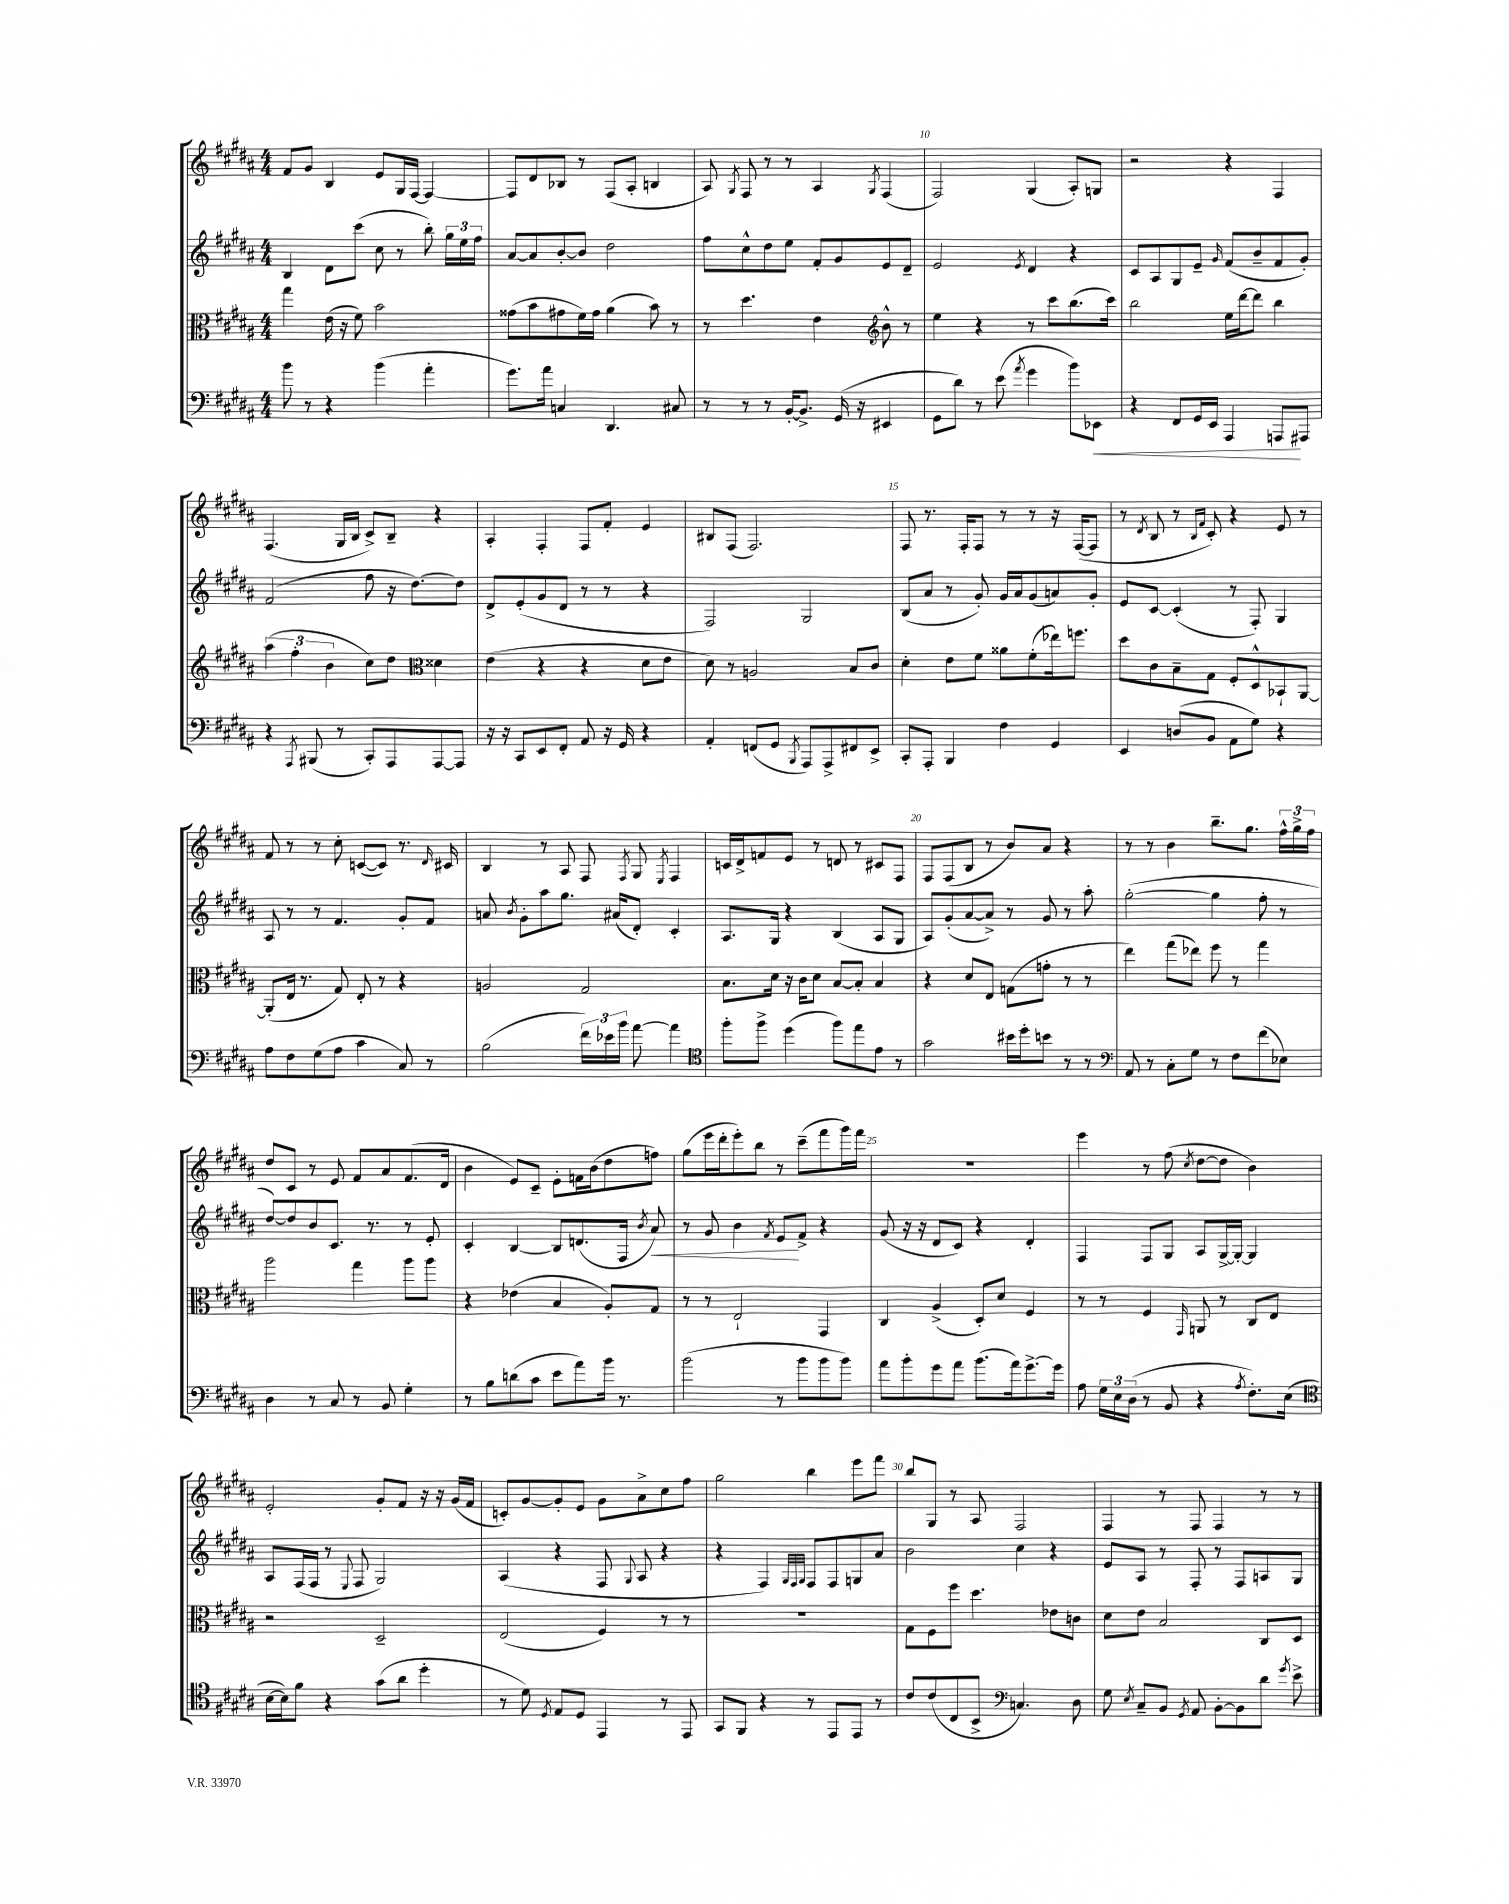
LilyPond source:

<<
\new StaffGroup <<
\new Staff = "s0" {
    \clef treble \key b \major \numericTimeSignature \time 4/4
    \autoBeamOff fis'8[ gis'8] b4 e'8[ gis16 fis16]~ fis4~ |
    fis8[ dis'8 bes8] r8 fis8[( ais8]-. b4 |
    ais8) \acciaccatura { gis8 } fis8 r8 r8 ais4 \acciaccatura { gis8 } fis4( |
    fis2) gis4( ais8[-.) g8] |
    r2 r4 fis4 |
    fis4.( gis16[ b16] cis'8[->) b8]-- r4 |
    ais4-. fis4-. fis8[ fis'8]-. e'4 |
    bis8[ fis8]( fis2.) |
    fis8 r8. fis16[-. fis8] r8 r8 r16 fis16[~( fis8] |
    r8 \acciaccatura { dis'8 } b8 r8 \grace { b16[ fis'16] } cis'8-.) r4 e'8 r8 |
    fis'8 r8 r8 cis''8-. c'8[~( c'8]) r8. \grace { dis'16 } cis'16 |
    b4 r8 ais8 fis8 \acciaccatura { fis8 } gis8 \acciaccatura { e8 } fis4 |
    c'16[ dis'16-> f'8 e'8] r8 d'8 r8 cis'8[ fis8] |
    fis8[ fis8( b8] r8 b'8[) ais'8] r4 |
    r8 r8 b'4 b''8.[-- gis''8.] \tuplet 3/2 { fis''16[-^ gis''16-> fis''16] } |
    dis''8[ cis'8] r8 e'8 fis'8[ ais'8 fis'8.( dis'16] |
    b'4 e'8[) cis'8]-- e'8[-. f'16 b'16( dis''8 f''8]) |
    gis''8[( e'''16 dis'''16-. e'''8-.) b''8] r8 cis'''8[--( fis'''8 gis'''16) fis'''16] |
    R1 |
    e'''4 r8 fis''8( \acciaccatura { cis''8 } dis''8[~ dis''8] b'4) |
    e'2-. gis'8[-. fis'8] r16 r16 gis'16[( fis'16] |
    c'8[-.) gis'8~ gis'8-. e'8] gis'8[ ais'8-> cis''8 fis''8] |
    gis''2 b''4 e'''8[ fis'''8] |
    b''8[ gis8] r8 ais8 fis2 |
    fis4 r8 fis8 fis4 r8 r8 \bar "|." |
}
\new Staff = "s1" {
    \clef treble \key b \major \numericTimeSignature \time 4/4
    \autoBeamOff b4 dis'8[ cis'''8]( cis''8 r8 b''8-.) \tuplet 3/2 { gis''16[ e''16 fis''16] } |
    ais'8[~ ais'8 b'8~-. b'8] dis''2 |
    fis''8[ cis''8-^ dis''8 e''8] fis'8[-. gis'8 e'8 dis'8]-- |
    e'2 \acciaccatura { e'8 } dis'4 r4 |
    cis'8[ ais8 gis8 e'8]-- \grace { gis'16 } fis'8[( b'8-- fis'8 gis'8]-.) |
    fis'2( fis''8 r16 dis''8.[~) dis''8] |
    dis'8[-> e'8-.( gis'8 dis'8] r8 r8 r4 |
    fis2) gis2 |
    b8[( ais'8] r8 gis'8-.) gis'16[ ais'16 gis'8( a'8) gis'8]-. |
    e'8[ cis'8]~ cis'4-.( r8 fis8-.) gis4 |
    ais8 r8 r8 fis'4. gis'8[-. fis'8] |
    a'8 \acciaccatura { b'8 } gis'8[-. ais''8 gis''8.] ais'16[( dis'8]-.) cis'4-. |
    ais8.[ gis16] r4 b4( ais8[ gis8] |
    ais8[) gis'8-.( ais'8~ ais'8]->) r8 gis'8 r8 ais''8-. |
    gis''2~-.( gis''4 fis''8-. r8 |
    dis''8[~) dis''8 b'8 cis'8.] r8. r8 e'8-. |
    cis'4-. b4~ b8[ d'8.( fis16] \acciaccatura { b'8 } ais'8\<) |
    r8 gis'8 b'4 \acciaccatura { fis'8 } e'8[\! fis'8]-> r4 |
    gis'8( r16 r16 dis'8[ cis'8]) r4 dis'4-. |
    fis4 fis8[ gis8] ais8[ gis16~-> gis16]~-. gis4 |
    ais8[ fis16( fis16] r8 \appoggiatura { e8 } fis8 gis2) |
    ais4( r4 fis8 \appoggiatura { gis8 } ais8 r4 |
    r4 fis4) \grace { gis32[ fis32 gis32] } fis8[ fis8 g8 ais'8] |
    b'2 cis''4 r4 |
    e'8[ ais8] r8 fis8-. r8 fis8[ a8 gis8] \bar "|." |
}
\new Staff = "s2" {
    \clef alto \key b \major \numericTimeSignature \time 4/4
    \autoBeamOff gis''4 e'16( r16 fis'8) b'2 |
    gisis'8[( b'8 gis'8 fis'16) gis'16] ais'4( b'8) r8 |
    r8 dis''4. e'4 \clef treble b'8-^ r8 |
    e''4 r4 r8 cis'''8[ b''8.( cis'''16]) |
    b''2 e''16[ dis'''16~ dis'''8] b''4 |
    \tuplet 3/2 { ais''4( fis''4-. b'4 } cis''8[) dis''8] \clef alto disis'4 |
    e'4( r4 r4 dis'8[ e'8] |
    dis'8) r8 a2 b8[ cis'8] |
    dis'4-. e'8[ fis'8] aisis'8[ fis'8-.( ees''16) f''8.] |
    dis''8[ cis'8 b8-- gis8] fis8[-. dis8-^ bes,8-! ais,8]~ |
    ais,8[-.( e16] r8. gis8) e8-. r8 r4 |
    a2 gis2 |
    b8.[ dis'16] r16 cis'16[ dis'8] b8[~ b8]-. b4 |
    r4 dis'8[ e8] g8[( g'8]-. r8 r8 |
    e''4) gis''8[( ees''8]) fis''8 r8 gis''4 |
    ais''2 gis''4 ais''8[ ais''8] |
    r4 ees'4( b4 ais8[-.) gis8] |
    r8 r8 e2-! gis,4 |
    cis4 ais4->( dis8[-.) dis'8] fis4 |
    r8 r8 fis4 \grace { gis,16 } a,8 r8 cis8[ e8] |
    r2 dis2-- |
    e2( fis4) r8 r8 |
    R1 |
    gis8[ fis8 fis''8] dis''4. ees'8[ c'8] |
    dis'8[ e'8] b2 cis8[ dis8] \bar "|." |
}
\new Staff = "s3" {
    \clef bass \key b \major \numericTimeSignature \time 4/4
    \autoBeamOff b'8 r8 r4 b'4( ais'4-. |
    gis'8.[) ais'16] c4 dis,4. cis8 |
    r8 r8 r8 b,16[~-. b,8.]-> gis,16( r16 eis,4 |
    gis,8[ dis'8]) r8 e'8( \acciaccatura { ais'8 } gis'4 b'8[) ees,8]\< |
    r4 fis,8[ gis,16 e,16] ais,,4 a,,8[\! ais,,8] |
    r4 \acciaccatura { ais,,8 } bis,,8( r8 cis,8[-.) ais,,8 ais,,8~ ais,,8] |
    r16 r16 cis,8[ e,8 fis,8]-. ais,8 r16 gis,16 r4 |
    ais,4-. f,8[( gis,8] \acciaccatura { b,,8 } ais,,8[) ais,,8-> fis,8 e,8]-> |
    cis,8[-. ais,,8]-. b,,4 fis4 gis,4 |
    e,4 d8[( b,8] ais,8[ gis8]) r4 |
    ais8[ fis8 gis8( ais8] cis'4 cis8) r8 |
    b2( \tuplet 3/2 { fis'16[) ees'16 b'16] } ais'8~ ais'4 |
    \clef tenor fis''8[-. fis''8]-> dis''4( fis''8[) e''8 e'8] r8 |
    gis'2 bis'16[ dis''16-. b'8] r8 r8 |
    \clef bass ais,8 r8 cis8[-. gis8] r8 fis8[ fis'8( ees8]) |
    dis4 r8 cis8 r8 b,8 gis4-. |
    r8 b8[ d'8( cis'8] e'8[ ais'8) b'16] r8. |
    b'2( r8 b'8[ b'8 b'8]) |
    ais'8[ b'8-. gis'8 ais'8] b'8.[( ais'16) gis'8.~-> gis'16] |
    ais8 \tuplet 3/2 { gis16[ e16 dis16]( } r8 b,8 r4 \acciaccatura { ais8 } fis8.[-.) e16]( |
    \clef tenor b16[~ b16) fis'8] r4 gis'8[( ais'8] dis''4-. |
    r8 dis'8) \acciaccatura { dis8 } e8[ dis8] e,4 r8 e,8 |
    gis,8[ fis,8] r4 r8 e,8[ e,8] r8 |
    cis'8[ cis'8( cis8 b,8]-> \clef bass c4.) dis8 |
    gis8 \acciaccatura { e8 } cis8[-- b,8] \acciaccatura { gis,8 } ais,8 b,8[~-. b,8 dis'8] \acciaccatura { gis'8 } e'8-> \bar "|." |
}
>>
>>
\layout { \context { \Score currentBarNumber = #7 \override BarNumber.break-visibility = ##(#f #t #t) barNumberVisibility = #(every-nth-bar-number-visible 5) } }
